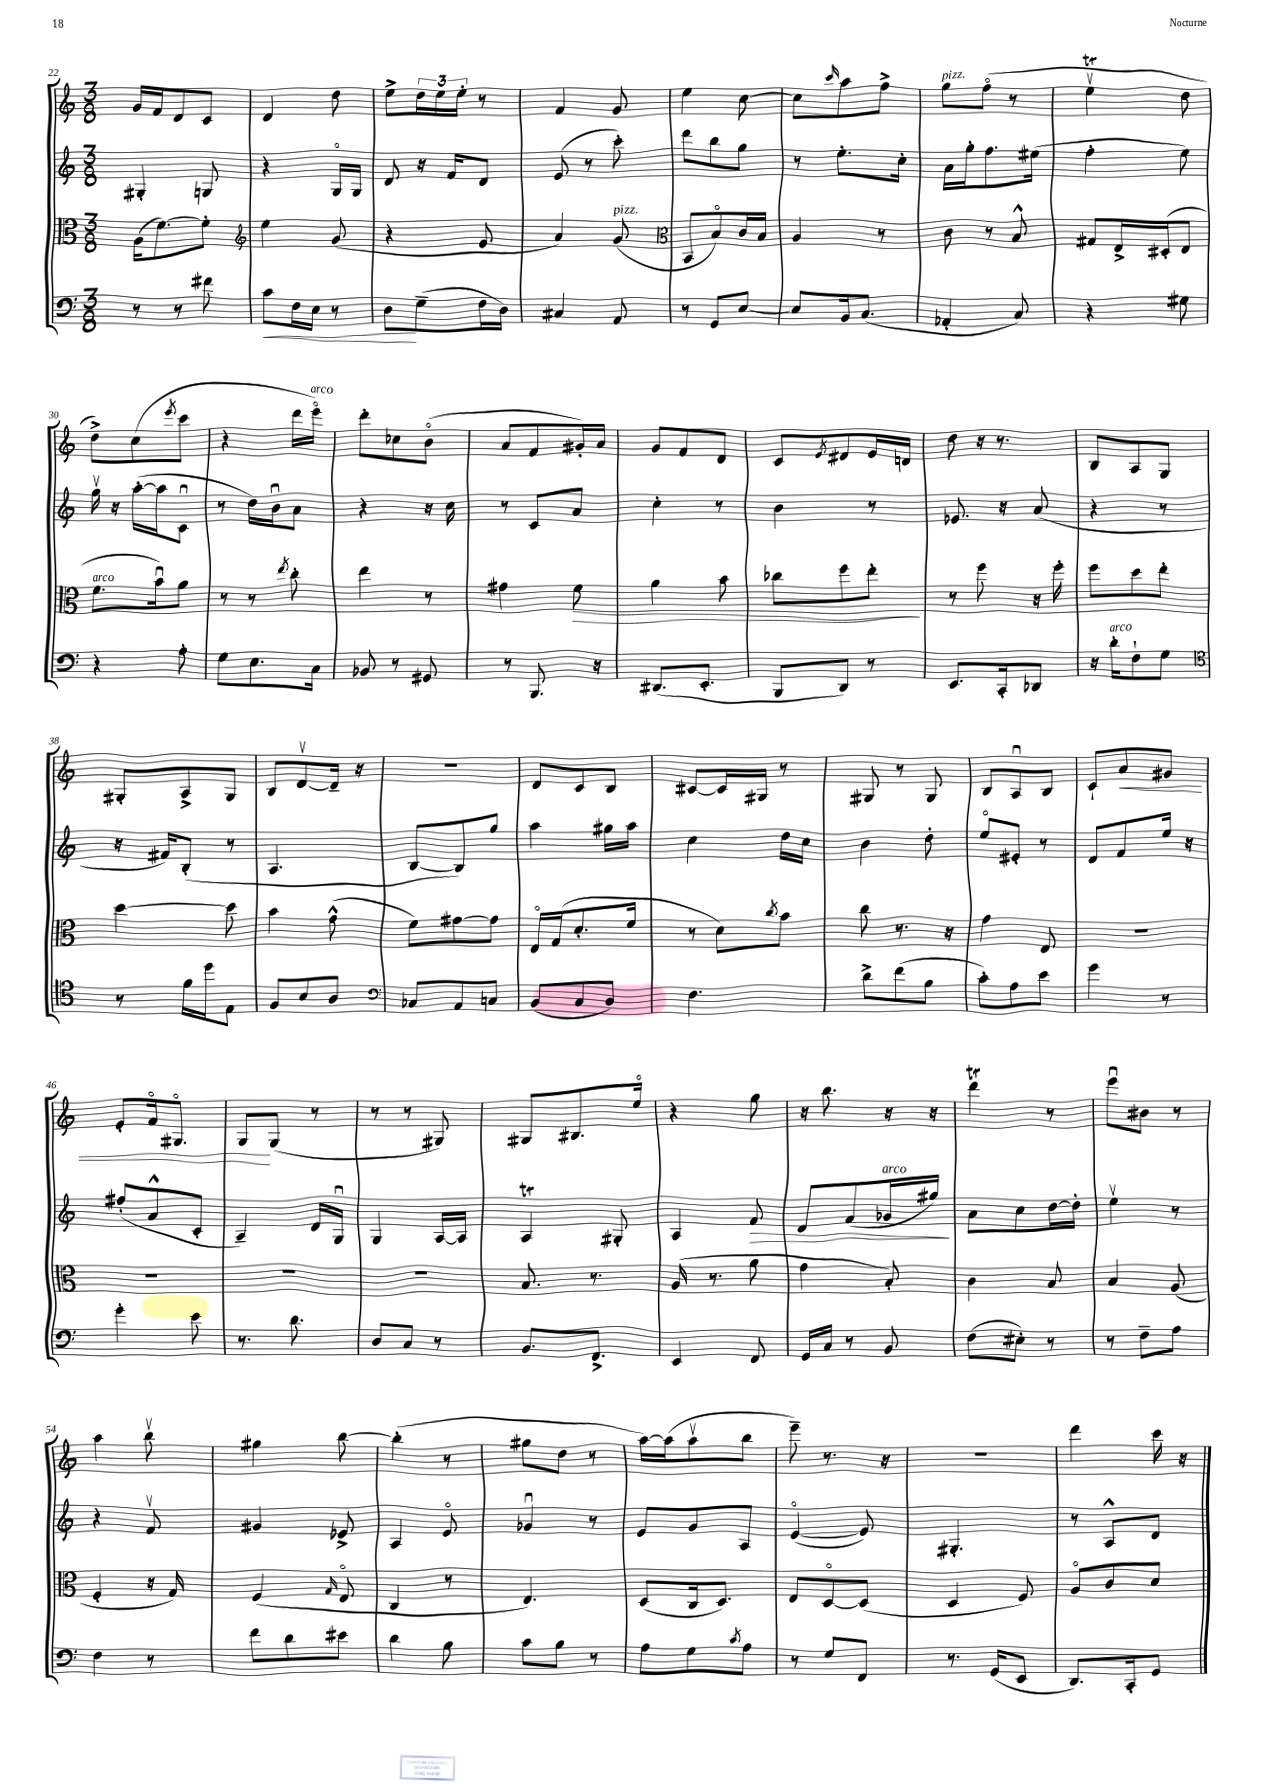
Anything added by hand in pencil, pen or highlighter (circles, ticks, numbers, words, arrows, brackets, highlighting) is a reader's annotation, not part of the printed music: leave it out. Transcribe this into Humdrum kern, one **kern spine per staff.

**kern	**dynam	**kern	**dynam	**kern	**dynam	**kern	**dynam
*part4	*part4	*part3	*part3	*part2	*part2	*part1	*part1
*staff4	*staff4	*staff3	*staff3	*staff2	*staff2	*staff1	*staff1
*clefF4	*	*clefC3	*	*clefG2	*	*clefG2	*
*k[]	*	*k[]	*	*k[]	*	*k[]	*
*M3/8	*	*M3/8	*	*M3/8	*	*M3/8	*
=22	=22	=22	=22	=22	=22	=22	=22
8r	.	(16A\KL	.	4G#X'/	.	16g/LL	.
.	.	[8.f\)	.	.	.	16f/J	.
8r	.	.	.	.	.	8d/	.
8f#X\	.	8f'\J]	.	8Gn/	.	8c/J	.
=23	=23	=23	=23	=23	=23	=23	=23
*	*	*clefG2	*	*	*	*	*
!	!LO:HP:b	!	!	!	!	!	!
8c\L	<	4ee\	.	4r	.	4d/	.
16F\L	.	.	.	.	.	.	.
16E\JJ	.	.	.	.	.	.	.
8r	.	(8g/	.	16G/LL	.	8dd\	.
.	.	.	.	16G/JJ	.	.	.
=24	=24	=24	=24	=24	=24	=24	=24
8D\L	.	4r	.	8d/	.	8ee^\L	.
(8G~\	[	.	.	16r	.	24dd\L	.
.	.	.	.	.	.	24ee\	.
.	.	.	.	16f/KL	.	.	.
.	.	.	.	.	.	24ee'\JJ	.
16F\L	.	8e/	.	8d/J	.	8r	.
16D\JJ)	.	.	.	.	.	.	.
=25	=25	=25	=25	=25	=25	=25	=25
4C#X/	.	4a/)	.	(8e/	.	4f/	.
.	.	.	.	8r	.	.	.
!	!	!LO:TX:a:i:t=pizz.	!	!	!	!	!
8AA/	.	(8g/	.	8ccc'\)	.	8g/	.
=26	=26	=26	=26	=26	=26	=26	=26
*	*	*clefC3	*	*	*	*	*
8r	.	8BB/L	.	8ddd\L	.	4ee\	.
8GG/L	.	8B/)	.	8bb\	.	.	.
[8E/J	.	16c/L	.	8gg\J	.	[8cc\	.
.	.	16B/JJ	.	.	.	.	.
=27	=27	=27	=27	=27	=27	=27	=27
8E/L]	.	4A/	.	8r	.	8cc\L]	.
.	.	.	.	.	.	16qqccc/	.
16BB/k	.	.	.	8.ee'\L	.	8aa\	.
(8.C/J	.	.	.	.	.	.	.
.	.	8r	.	.	.	8ff^\J	.
.	.	.	.	16cc'\Jk	.	.	.
=28	=28	=28	=28	=28	=28	=28	=28
!	!	!	!	!	!	!LO:TX:a:i:t=pizz.	!
4AA-X'/	.	8c\	.	16a\LL	.	8gg\L	.
.	.	.	.	16gg'\J	.	.	.
.	.	8r	.	8.ff\	.	(8ff\J	.
8C/)	.	8B^^/	.	.	.	8r	.
.	.	.	.	(16ee#X\Jk	.	.	.
=29	=29	=29	=29	=29	=29	=29	=29
4r	.	8G#X/L	.	4ff'\	.	4eetv\	.
.	.	16E^/L	.	.	.	.	.
.	.	(16D#X'/J	.	.	.	.	.
8G#X\	.	8E/J	.	8ee\)	.	8dd\	.
!!LO:LB:g=z
=30	=30	=30	=30	=30	=30	=30	=30
!	!	!LO:TX:a:i:t=arco	!	!	!	!	!
4r	.	8.f\L	.	16ggv\	.	8dd^\L)	.
.	.	.	.	16r	.	.	.
.	.	.	.	([16aa'\LL	.	(8cc\	.
.	.	16bu\k)	.	16aa\J]	.	.	.
.	.	.	.	.	.	8qeee/	.
8A'\	.	8a\J	.	8cu\J	.	8ccc\J	.
=31	=31	=31	=31	=31	=31	=31	=31
8G\L	.	8r	.	8r	.	4r	.
8.E\	.	8r	.	16dd\LL)	.	.	.
.	.	.	.	16bu\J	.	.	.
.	.	8qee/	.	.	.	.	.
.	.	8cc'\	.	8a\J	.	16ddd\LL	.
!	!	!	!	!	!	!LO:TX:a:i:t=arco	!
16C\Jk	.	.	.	.	.	16eee\JJ)	.
=32	=32	=32	=32	=32	=32	=32	=32
8BB-X/	.	4ee\	.	4r	.	8ddd'\L	.
8r	.	.	.	.	.	8cc-X\	.
8GG#X/	.	8r	.	16r	.	(8b\J	.
.	.	.	.	16cc\	.	.	.
=33	=33	=33	=33	=33	=33	=33	=33
8r	.	4g#X\	.	8r	.	8a/L	.
8.BBB/	.	.	.	8c/L	.	8f/	.
!	!	!	!LO:HP:b	!	!	!	!
.	.	8f\	>	8a/J	.	16g#X'/L)	.
16r	.	.	.	.	.	16a/JJ	.
=34	=34	=34	=34	=34	=34	=34	=34
(8.DD#X/L	.	4a\	.	4cc'\	.	8g/L	.
.	.	.	.	.	.	8f/	.
8.EE'/J	.	.	.	.	.	.	.
.	.	8b\	.	8r	.	8d/J	.
=35	=35	=35	=35	=35	=35	=35	=35
8BBB/L	.	8cc-X\L	.	4b\	.	8c/L	.
.	.	.	.	.	.	8qe/	.
8DD/J)	.	8ff\	.	.	.	8d#X/	.
8r	.	8ee'\J	.	8r	.	16e/L	.
.	.	.	.	.	.	16dn/JJ	.
.	.	.	]	.	.	.	.
=36	=36	=36	=36	=36	=36	=36	=36
8.EE/L	.	8r	.	8.e-X/	.	8dd\	.
.	.	8ff\	.	.	.	16r	.
16CC'/k	.	.	.	16r	.	8.r	.
8DD-X/J	.	16r	.	(8a/	.	.	.
.	.	16ff'\	.	.	.	.	.
=37	=37	=37	=37	=37	=37	=37	=37
16r	.	8ff\L	.	4r	.	8B/L	.
!LO:TX:a:i:t=arco	!	!	!	!	!	!	!
16d'\KL	.	.	.	.	.	.	.
8F`\	.	8dd\	.	.	.	8A/	.
8G\J	.	8ee'\J	.	8r	.	8G/J	.
!!LO:LB:g=z
=38	=38	=38	=38	=38	=38	=38	=38
*clefC4	*	*	*	*	*	*	*
8r	.	[4dd\	.	16r	.	8G#X'/L	.
.	.	.	.	16f#X/KL)	.	.	.
16f\LL	.	.	.	(8B'/J	.	8A^/	.
16dd\J	.	.	.	.	.	.	.
8E\J	.	8dd\]	.	8r	.	8G#/J	.
=39	=39	=39	=39	=39	=39	=39	=39
8F/L	.	4b\	.	4.A/	.	8B/L	.
8B/	.	.	.	.	.	[8dv/	.
8A/J	.	(8g^^\	.	.	.	16d~/Jk]	.
.	.	.	.	.	.	16r	.
=40	=40	=40	=40	=40	=40	=40	=40
*clefF4	*	*	*	*	*	*	*
8C-X/L	.	8f\L)	.	[8B/L	.	4.r	.
8AA/	.	[8g#X\	.	8B/])	.	.	.
8Cn/J	.	8g#\J]	.	8gg/J	.	.	.
=41	=41	=41	=41	=41	=41	=41	=41
(8BB/L	.	16E/LL	.	4aa\	.	8d/L	.
.	.	(16G/J	.	.	.	.	.
8C/	.	8.d'/	.	.	.	8c/	.
8D/J)	.	.	.	16gg#X\LL	.	8B/J	.
.	.	16f/Jk	.	16aa\JJ	.	.	.
=42	=42	=42	=42	=42	=42	=42	=42
4.F\	.	8r	.	4cc\	.	[8c#X/L	.
.	.	8d\L)	.	.	.	16c#/L]	.
.	.	.	.	.	.	16G#X/JJ	.
.	.	8qcc/	.	.	.	.	.
.	.	8b\J	.	16dd\LL	.	8r	.
.	.	.	.	16cc\JJ	.	.	.
=43	=43	=43	=43	=43	=43	=43	=43
8d^\L	.	8cc\	.	4b\	.	8G#X/	.
(8f\	.	8.r	.	.	.	8r	.
8B\J	.	.	.	8dd'\	.	8G#/	.
.	.	16r	.	.	.	.	.
=44	=44	=44	=44	=44	=44	=44	=44
8c'\L)	.	4g\	.	8ee/L	.	8B/L	.
8A\	.	.	.	8e#X'/J	.	8Au/	.
8e\J	.	8E/	.	8r	.	8B/J	.
=45	=45	=45	=45	=45	=45	=45	=45
4g\	.	4.r	.	8d/L	.	8c`/L	.
!	!	!	!	!	!	!	!LO:HP:b
.	.	.	.	8f/	.	8a/	<
8r	.	.	.	16ee/Jk	.	8g#X/J	.
.	.	.	.	16r	.	.	.
!!LO:LB:g=z
=46	=46	=46	=46	=46	=46	=46	=46
4g'\	.	4.r	.	(8ff#X'/L	.	8e'/L	.
.	.	.	.	8a^^/	.	16f/k	.
.	.	.	.	.	.	8.G#X/J	.
8e\	.	.	.	8c'/J	.	.	.
=47	=47	=47	=47	=47	=47	=47	=47
8.r	.	4.r	.	4A~/)	.	8G/L	.
.	.	.	.	.	.	(8G/J	[
8.d\	.	.	.	.	.	.	.
.	.	.	.	16d/LL	.	8r	.
.	.	.	.	16Gu/JJ	.	.	.
=48	=48	=48	=48	=48	=48	=48	=48
8D/L	.	4.r	.	4G/	.	8r	.
8C/J	.	.	.	.	.	8r	.
8r	.	.	.	[16A/LL	.	8G#X/)	.
.	.	.	.	16A/JJ]	.	.	.
=49	=49	=49	=49	=49	=49	=49	=49
8.BB/L	.	8.B/	.	4AT/	.	8G#X/L	.
.	.	.	.	.	.	8.B#X/	.
8.FF^/J	.	8.r	.	.	.	.	.
.	.	.	.	8G#X'/	.	.	.
.	.	.	.	.	.	16ee/Jk	.
=50	=50	=50	=50	=50	=50	=50	=50
4EE/	.	(16A/	.	4A/	.	4r	.
.	.	8.r	.	.	.	.	.
!	!	!	!	!	!LO:HP:b	!	!
8FF/	.	8a\	.	8f/	>	8gg\	.
=51	=51	=51	=51	=51	=51	=51	=51
16GG/LL	.	4g\	.	8d/L	.	16r	.
16C/JJ	.	.	.	.	.	8.bb\	.
8r	.	.	.	(8f/	.	.	.
!	!	!	!	!LO:TX:a:i:t=arco	!	!	!
8BB/	.	8B'/)	.	16g-X/L	.	16r	.
.	.	.	.	16gg#X/JJ)	.	16r	.
.	.	.	.	.	]	.	.
=52	=52	=52	=52	=52	=52	=52	=52
(8F\L	.	4c\	.	8a\L	.	4dddT\	.
8E#X'\J)	.	.	.	8cc\	.	.	.
8r	.	8B/	.	[16dd\L	.	8r	.
.	.	.	.	16dd'\JJ]	.	.	.
=53	=53	=53	=53	=53	=53	=53	=53
8r	.	4B/	.	4eev\	.	8eeeu\L	.
8F~\L	.	.	.	.	.	8b#X\J	.
8A\J	.	(8A/	.	8r	.	8r	.
!!LO:LB:g=z
=54	=54	=54	=54	=54	=54	=54	=54
4F\	.	4F'/	.	4r	.	4aa\	.
8r	.	16r	.	8fv/	.	8bbv\	.
.	.	16G/)	.	.	.	.	.
=55	=55	=55	=55	=55	=55	=55	=55
8f\L	.	(4F/	.	4g#X/	.	4gg#X\	.
8d\	.	.	.	.	.	.	.
.	.	16qqG/	.	.	.	.	.
8e#X\J	.	8E/	.	8e-X^/	.	[8bb\	.
=56	=56	=56	=56	=56	=56	=56	=56
4d\	.	4C/	.	4A/	.	(4bb'\]	.
8B\	.	8r	.	8e/	.	8r	.
=57	=57	=57	=57	=57	=57	=57	=57
8c\L	.	4.E/)	.	4g-Xu/	.	8gg#X\L	.
8B\J	.	.	.	.	.	8dd\J	.
8r	.	.	.	8r	.	8r	.
=58	=58	=58	=58	=58	=58	=58	=58
8A\L	.	(8D/L	.	8e/L	.	[16aa\LL)	.
.	.	.	.	.	.	(16aa\J]	.
8G\	.	16C/k	.	8g/	.	8aav\	.
.	.	8.D/J)	.	.	.	.	.
8qc/	.	.	.	.	.	.	.
8A\J	.	.	.	8A/J	.	8bb\J	.
=59	=59	=59	=59	=59	=59	=59	=59
8r	.	8E/L	.	([4e/	.	8eee~\)	.
8G/L	.	[8D/	.	.	.	8.r	.
8FF/J	.	(8D/J]	.	8e/])	.	.	.
.	.	.	.	.	.	16r	.
=60	=60	=60	=60	=60	=60	=60	=60
8.r	.	4D/	.	4.G#X'/	.	4.r	.
(16GG/KL	.	.	.	.	.	.	.
8EE/J	.	8F/)	.	.	.	.	.
=61	=61	=61	=61	=61	=61	=61	=61
8.DD/L)	.	8A/L	.	8r	.	4ddd\	.
.	.	8c/	.	8A^^/L	.	.	.
16CC'/k	.	.	.	.	.	.	.
8GG/J	.	8d/J	.	8d/J	.	16ccc\	.
.	.	.	.	.	.	16r	.
==	==	==	==	==	==	==	==
*-	*-	*-	*-	*-	*-	*-	*-
